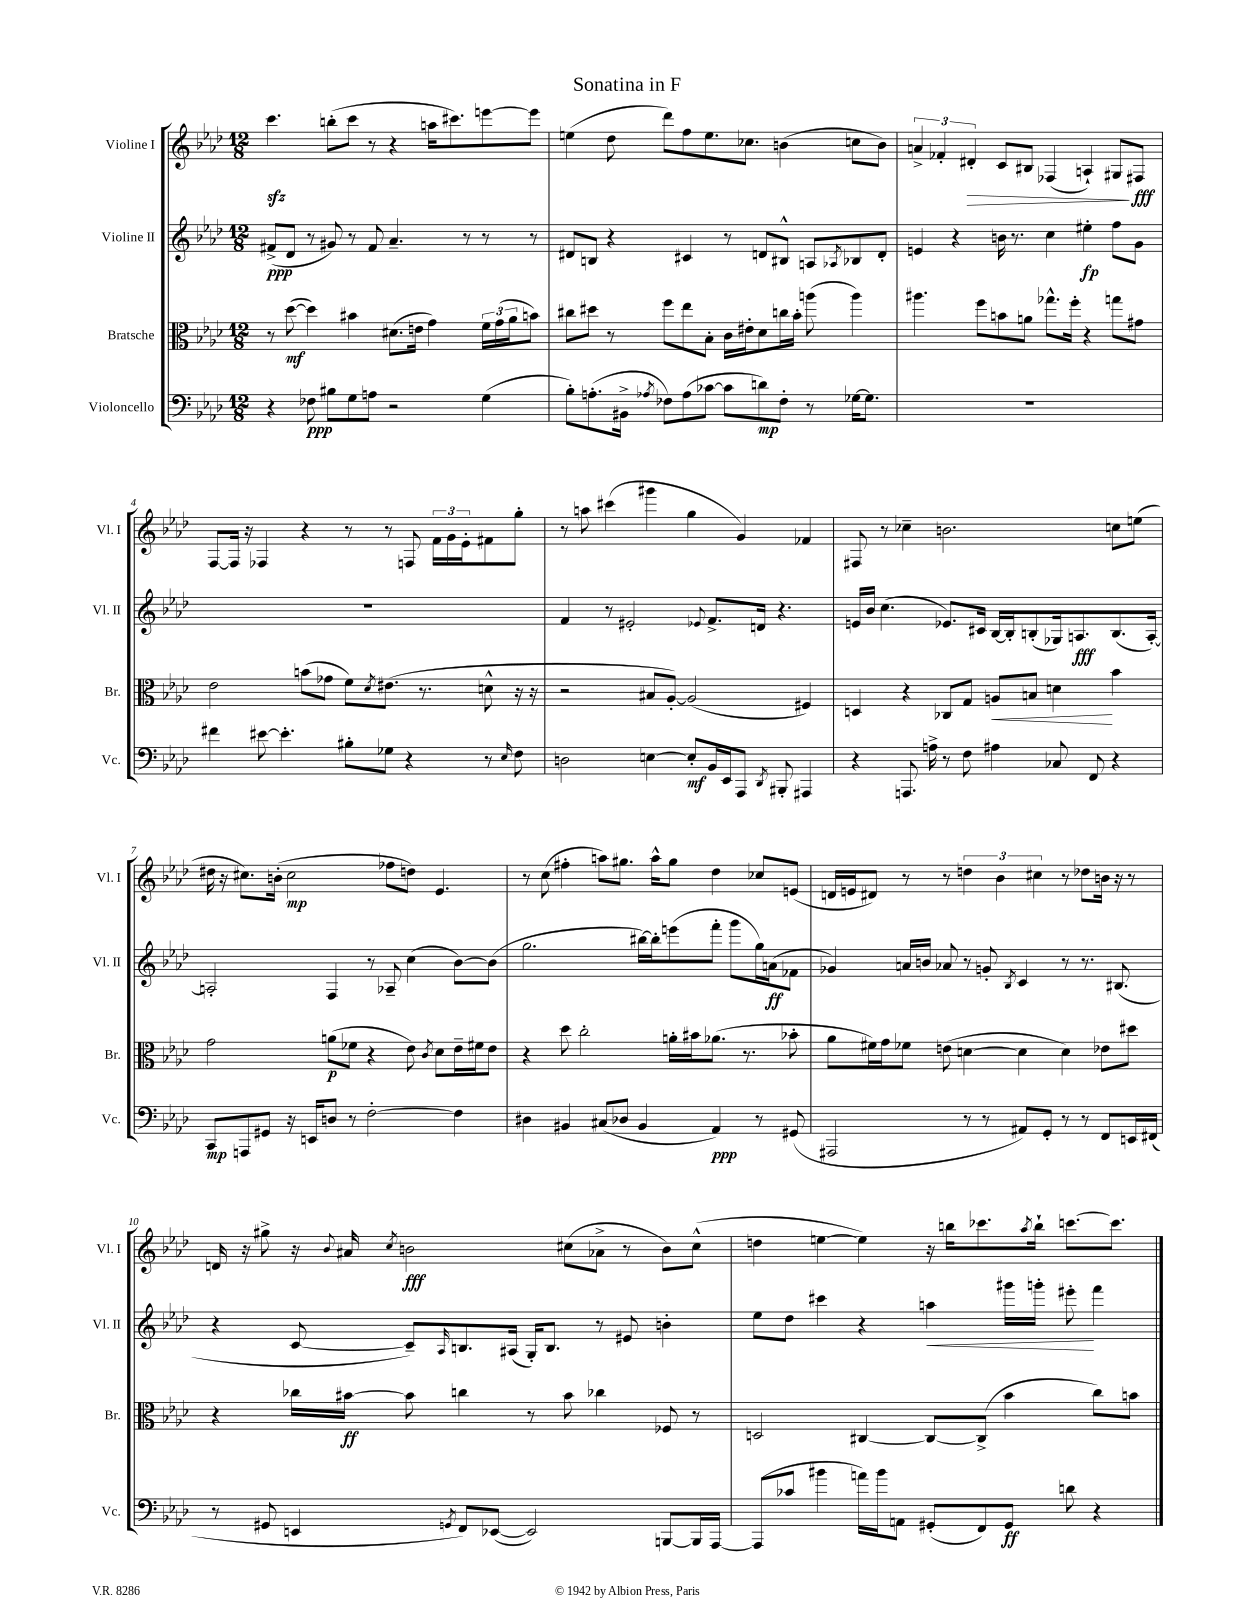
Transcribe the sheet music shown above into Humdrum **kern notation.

**kern	**dynam	**kern	**dynam	**kern	**dynam	**kern	**dynam
*part4	*part4	*part3	*part3	*part2	*part2	*part1	*part1
*staff4	*staff4	*staff3	*staff3	*staff2	*staff2	*staff1	*staff1
*I"Violoncello	*	*I"Bratsche	*	*I"Violine II	*	*I"Violine I	*
*I'Vc.	*	*I'Br.	*	*I'Vl. II	*	*I'Vl. I	*
*clefF4	*	*clefC3	*	*clefG2	*	*clefG2	*
*k[b-e-a-d-]	*	*k[b-e-a-d-]	*	*k[b-e-a-d-]	*	*k[b-e-a-d-]	*
*M12/8	*	*M12/8	*	*M12/8	*	*M12/8	*
=1	=1	=1	=1	=1	=1	=1	=1
4r	.	8r	.	(8f#X^/L	ppp	4.ccczz\	.
.	.	([8dd-\	mf	8d-/J	.	.	.
8F-X\	ppp	4dd-\])	.	8r	.	.	.
8B#X\L	.	.	.	8g#X/)	.	(8bbn'\L	.
8G\	.	4b#X\	.	8r	.	8ccc\J	.
8An\J	.	.	.	8f#/	.	8r	.
2r	.	(8.d#X\L	.	4.a-~/	.	4r	.
.	.	16en\Jk	.	.	.	.	.
.	.	4g\)	.	.	.	16aan\KL	.
.	.	.	.	.	.	8.ccc#X\)	.
.	.	.	.	8r	.	.	.
(4G\	.	24f\LL	.	8r	.	[8eeen\	.
.	.	(24g\	.	.	.	.	.
.	.	24a-\J	.	.	.	.	.
.	.	8bn\J)	.	8r	.	8eee\J]	.
=2	=2	=2	=2	=2	=2	=2	=2
8B-'\L)	.	8cc#X\L	.	8d#X/L	.	(4een\	.
(8.An'\	.	8dd#X\J	.	8Bn/J	.	.	.
.	.	8r	.	4r	.	8dd-\	.
16BB#X^\Jk	.	.	.	.	.	.	.
8qA-X/	.	.	.	.	.	.	.
8F-X\L)	.	8ff\L	.	.	.	8ddd-\L)	.
(8A-\	.	8ee-\	.	4c#X/	.	8ff\	.
[8c-X\J	.	8B-'\J	.	.	.	8.ee\	.
8c-\L]	.	16c\LL	.	8r	.	.	.
.	.	16e#X'\J	.	.	.	8.cc-X\J	.
8dn\)	mp	8d-\	.	8dn/L	.	.	.
8F-'\J	.	16ccn\L	.	8B#X^^/J	.	(4bn\	.
.	.	16b-'\JJ	.	.	.	.	.
8r	.	(8aan\	.	8An/L	.	.	.
.	.	.	.	8qA-X/	.	.	.
[16G-X\KL	.	4aa\)	.	8B-X/	.	8ccn\L	.
8.G-\J]	.	.	.	.	.	.	.
.	.	.	.	8d'/J	.	8b\J)	.
=3	=3	=3	=3	=3	=3	=3	=3
1.r	.	4.aa#X\	.	4en/	.	6an^/	.
.	.	.	.	.	.	6f-X'/	.
.	.	.	.	4r	.	.	.
!	!	!	!	!	!	!	!LO:HP:b
.	.	.	.	.	.	6d#X'/	>
.	.	8ff\L	.	.	.	.	.
.	.	8bn\	.	16bn\	.	8c/L	.
.	.	.	.	8.r	.	.	.
.	.	8an\J	.	.	.	8B#X/J	.
.	.	8.gg-X^^\L	.	4cc\	.	(4F-X/	.
.	.	16ff'\Jk	.	.	.	.	.
.	.	4r	.	4ee#X'\	fp	4An`/)	.
.	.	8ggn\L	.	8ff\L	.	8G#X/L	.
.	.	8g#X\J	.	8g\J	.	8F#X/J	] fff
!!LO:LB:g=z
=4	=4	=4	=4	=4	=4	=4	=4
4f#X\	.	2e-\	.	1.r	.	[8F/L	.
.	.	.	.	.	.	16F/Jk]	.
.	.	.	.	.	.	16r	.
[8e#X\	.	.	.	.	.	4F-X/	.
4.e#'\]	.	.	.	.	.	.	.
.	.	(8bn\L	.	.	.	4r	.
.	.	8g-X\J	.	.	.	.	.
8B#X'\L	.	8f\L)	.	.	.	8r	.
.	.	8qd-/	.	.	.	.	.
8G-X\J	.	(8.e#X\J	.	.	.	8r	.
4r	.	.	.	.	.	8Fn/	.
.	.	8.r	.	.	.	.	.
.	.	.	.	.	.	24f\LL	.
.	.	.	.	.	.	24g\	.
.	.	.	.	.	.	24e-'\J	.
8r	.	8dn^^\	.	.	.	8f#X\	.
16qqE-/	.	.	.	.	.	.	.
8F\	.	16r	.	.	.	8gg'\J	.
.	.	16r	.	.	.	.	.
=5	=5	=5	=5	=5	=5	=5	=5
2Dn\	.	2r	.	4f/	.	8r	.
.	.	.	.	.	.	8aan\	.
.	.	.	.	8r	.	(4ccc#X\	.
.	.	.	.	2e#X'/	.	.	.
[4En\	.	8B#X/L	.	.	.	4ggg#X\	.
.	.	[8A-'/J)	.	.	.	.	.
8E'/L]	mf	(2A-/]	.	.	.	4gg\	.
.	.	.	.	8qqe-X/	.	.	.
16BB-/L	.	.	.	8.f^/L	.	.	.
16EE-/J	.	.	.	.	.	.	.
8AAA-/J	.	.	.	.	.	4g/)	.
.	.	.	.	16dn/Jk	.	.	.
8qDD-/	.	.	.	.	.	.	.
8BBB#X'/	.	.	.	4.r	.	.	.
4AAA#X/	.	4F#X/)	.	.	.	4f-X/	.
=6	=6	=6	=6	=6	=6	=6	=6
4r	.	4Dn/	.	16en/LL	.	8F#X/	.
.	.	.	.	16b-/JJ	.	.	.
.	.	.	.	(4.cc\	.	8r	.
8.AAAn/	.	4r	.	.	.	4cc-X~\	.
16An^\	.	.	.	.	.	.	.
8r	.	8C-X/L	.	8.e-X/L)	.	2.bn\	.
8F\	.	8G/J	.	.	.	.	.
.	.	.	.	16c#X/Jk	.	.	.
!	!	!	!LO:HP:b	!	!	!	!
4A#X\	.	8An/L	<	[16B-/LL	.	.	.
.	.	.	.	16B-'/J]	.	.	.
.	.	8Bn/J	.	(8Bn'/	.	.	.
8C-X/	.	4dn\	.	16G-X/k)	.	.	.
.	.	.	.	8.An/	fff	.	.
8FF/	.	.	.	.	.	.	.
4r	.	4b-\	[	(8.B/	.	8ccn\L	.
.	.	.	.	.	.	(8een\J	.
.	.	.	.	[16A'/Jk)	.	.	.
!!LO:LB:g=z
=7	=7	=7	=7	=7	=7	=7	=7
8CC/L	mp	2g\	.	2An'/]	.	16dd#X\	.
.	.	.	.	.	.	16r	.
8AAAn/	.	.	.	.	.	8.cc#X\L)	.
8GG#X/J	.	.	.	.	.	.	.
.	.	.	.	.	.	(16bn'\Jk	.
16r	.	.	.	.	.	2cc#\	mp
16EEn/KL	.	.	.	.	.	.	.
8Dn/J	.	(8an\L	p	4F/	.	.	.
8r	.	8f-X\J	.	.	.	.	.
[2F'\	.	4r	.	8r	.	.	.
.	.	.	.	8A-X~/	.	8ff-X\L	.
.	.	8e-\)	.	(4cc\	.	8ddn\J)	.
.	.	8qc/	.	.	.	.	.
.	.	8d-\L	.	.	.	4.e-/	.
4F\]	.	16e-~\L	.	[8b-\L)	.	.	.
.	.	16f#X\J	.	.	.	.	.
.	.	8e-\J	.	(8b-\J]	.	.	.
=8	=8	=8	=8	=8	=8	=8	=8
4D#X\	.	4r	.	2.gg\	.	8r	.
.	.	.	.	.	.	(8cc\	.
4BB#X/	.	8dd-\	.	.	.	4ff#X'\	.
.	.	2cc'\	.	.	.	.	.
(8C#X/L	.	.	.	.	.	8aan\L)	.
8D-X/J	.	.	.	.	.	8.gg#X\J	.
4BB#/	.	.	.	[16bb#X\LL)	.	.	.
.	.	.	.	16bb#'\J]	.	16aa^^\KL	.
.	.	16an'\LL	.	(8eeen\	.	8gg#\J	.
.	.	16b#X\J	.	.	.	.	.
4AA-/)	ppp	(8.a-X\J	.	8fff'\J	.	4dd-\	.
.	.	.	.	8ggg\L	.	.	.
.	.	8.r	.	.	.	.	.
8r	.	.	.	16gg\L)	.	8cc-X/L	.
.	.	.	.	(16an\J	ff	.	.
(8GG#X/	.	8b-X'\	.	8f-X\J	.	(8en/J	.
=9	=9	=9	=9	=9	=9	=9	=9
2AAA#X/	.	8a-\L	.	4g-X/)	.	16dn/LL	.
.	.	.	.	.	.	16en/J	.
.	.	16f#X\L)	.	.	.	8d#X/J)	.
.	.	16g\J	.	.	.	.	.
.	.	8f-X\J	.	16an/LL	.	8r	.
.	.	.	.	16bn/JJ	.	.	.
.	.	(8en\	.	8a-X/	.	8r	.
8r	.	[4dn\	.	8r	.	6ddn\	.
8r	.	.	.	8gn'/	.	.	.
.	.	.	.	.	.	6b-\	.
.	.	.	.	8qB-/	.	.	.
8AA#X/L)	.	4d\]	.	4c/	.	.	.
.	.	.	.	.	.	6cc#X\	.
8GG'/J	.	.	.	.	.	.	.
8r	.	4d\)	.	8r	.	8r	.
8r	.	.	.	8.r	.	8dd-X\L	.
8FF/L	.	8e-X\L	.	.	.	16bn\Jk	.
.	.	.	.	(8.B#X/	.	16r	.
16EEn/L	.	8dd#X\J	.	.	.	8r	.
(16FF#X/JJ	.	.	.	.	.	.	.
!!LO:LB:g=z
=10	=10	=10	=10	=10	=10	=10	=10
8r	.	4r	.	4r	.	16dn/	.
.	.	.	.	.	.	16r	.
8GG#X/	.	.	.	.	.	8gg#X^\	.
4EEn/	.	16cc-X\LL	.	[8c/	.	16r	.
.	.	.	.	.	.	8qqb-/	.
.	.	[16b#X\JJ	ff	.	.	16a#X/	.
.	.	.	.	.	.	8qcc/	.
.	.	8b#\]	.	8c~/L])	.	2bn\	fff
8qGGn/	.	.	.	16qqA-/	.	.	.
8FF/L)	.	4ccn\	.	8.Bn/	.	.	.
([8EE-X/J	.	.	.	.	.	.	.
.	.	.	.	(16A#X/Jk	.	.	.
2EE-/])	.	8r	.	16G'/KL)	.	.	.
.	.	.	.	8.B/J	.	.	.
.	.	8b#\	.	.	.	(8cc#X\L	.
.	.	4cc-X\	.	8r	.	8a-X^\J	.
.	.	.	.	8e#X/	.	8r	.
[8BBBn/L	.	8F-X/	.	4bn'\	.	8b\L)	.
16BBB/L]	.	8r	.	.	.	(8cc#^^\J	.
[16AAA-/JJ	.	.	.	.	.	.	.
=11	=11	=11	=11	=11	=11	=11	=11
(8AAA-/L]	.	2Dn/	.	8ee-\L	.	4ddn\	.
8c-X/J	.	.	.	8dd-\J	.	.	.
4b#X\	.	.	.	4ccc#X\	.	[4een\	.
16an\LL)	.	[4C#X/	.	4r	.	4ee\])	.
16b#\J	.	.	.	.	.	.	.
8AAn\J	.	.	.	.	.	.	.
!	!	!	!	!	!LO:HP:b	!	!
(8GG#X'/L	.	8C#/L_	.	4aan\	<	16r	.
.	.	.	.	.	.	16bbn\KL	.
8FF/)	.	(8C#^/J]	.	.	.	8.ccc-X\	.
8GG#/J	ff	4b-\	.	16ggg#X\LL	.	.	.
.	.	.	.	.	.	8qaa-/	.
.	.	.	.	16gggn'\JJ	.	16bb`\Jk	.
8dn\	.	.	.	8eee#X'\	.	[8.cccn\L	.
4r	.	8cc\L)	.	4fff\	[	.	.
.	.	.	.	.	.	8.ccc\J]	.
.	.	8bn\J	.	.	.	.	.
==	==	==	==	==	==	==	==
*-	*-	*-	*-	*-	*-	*-	*-
